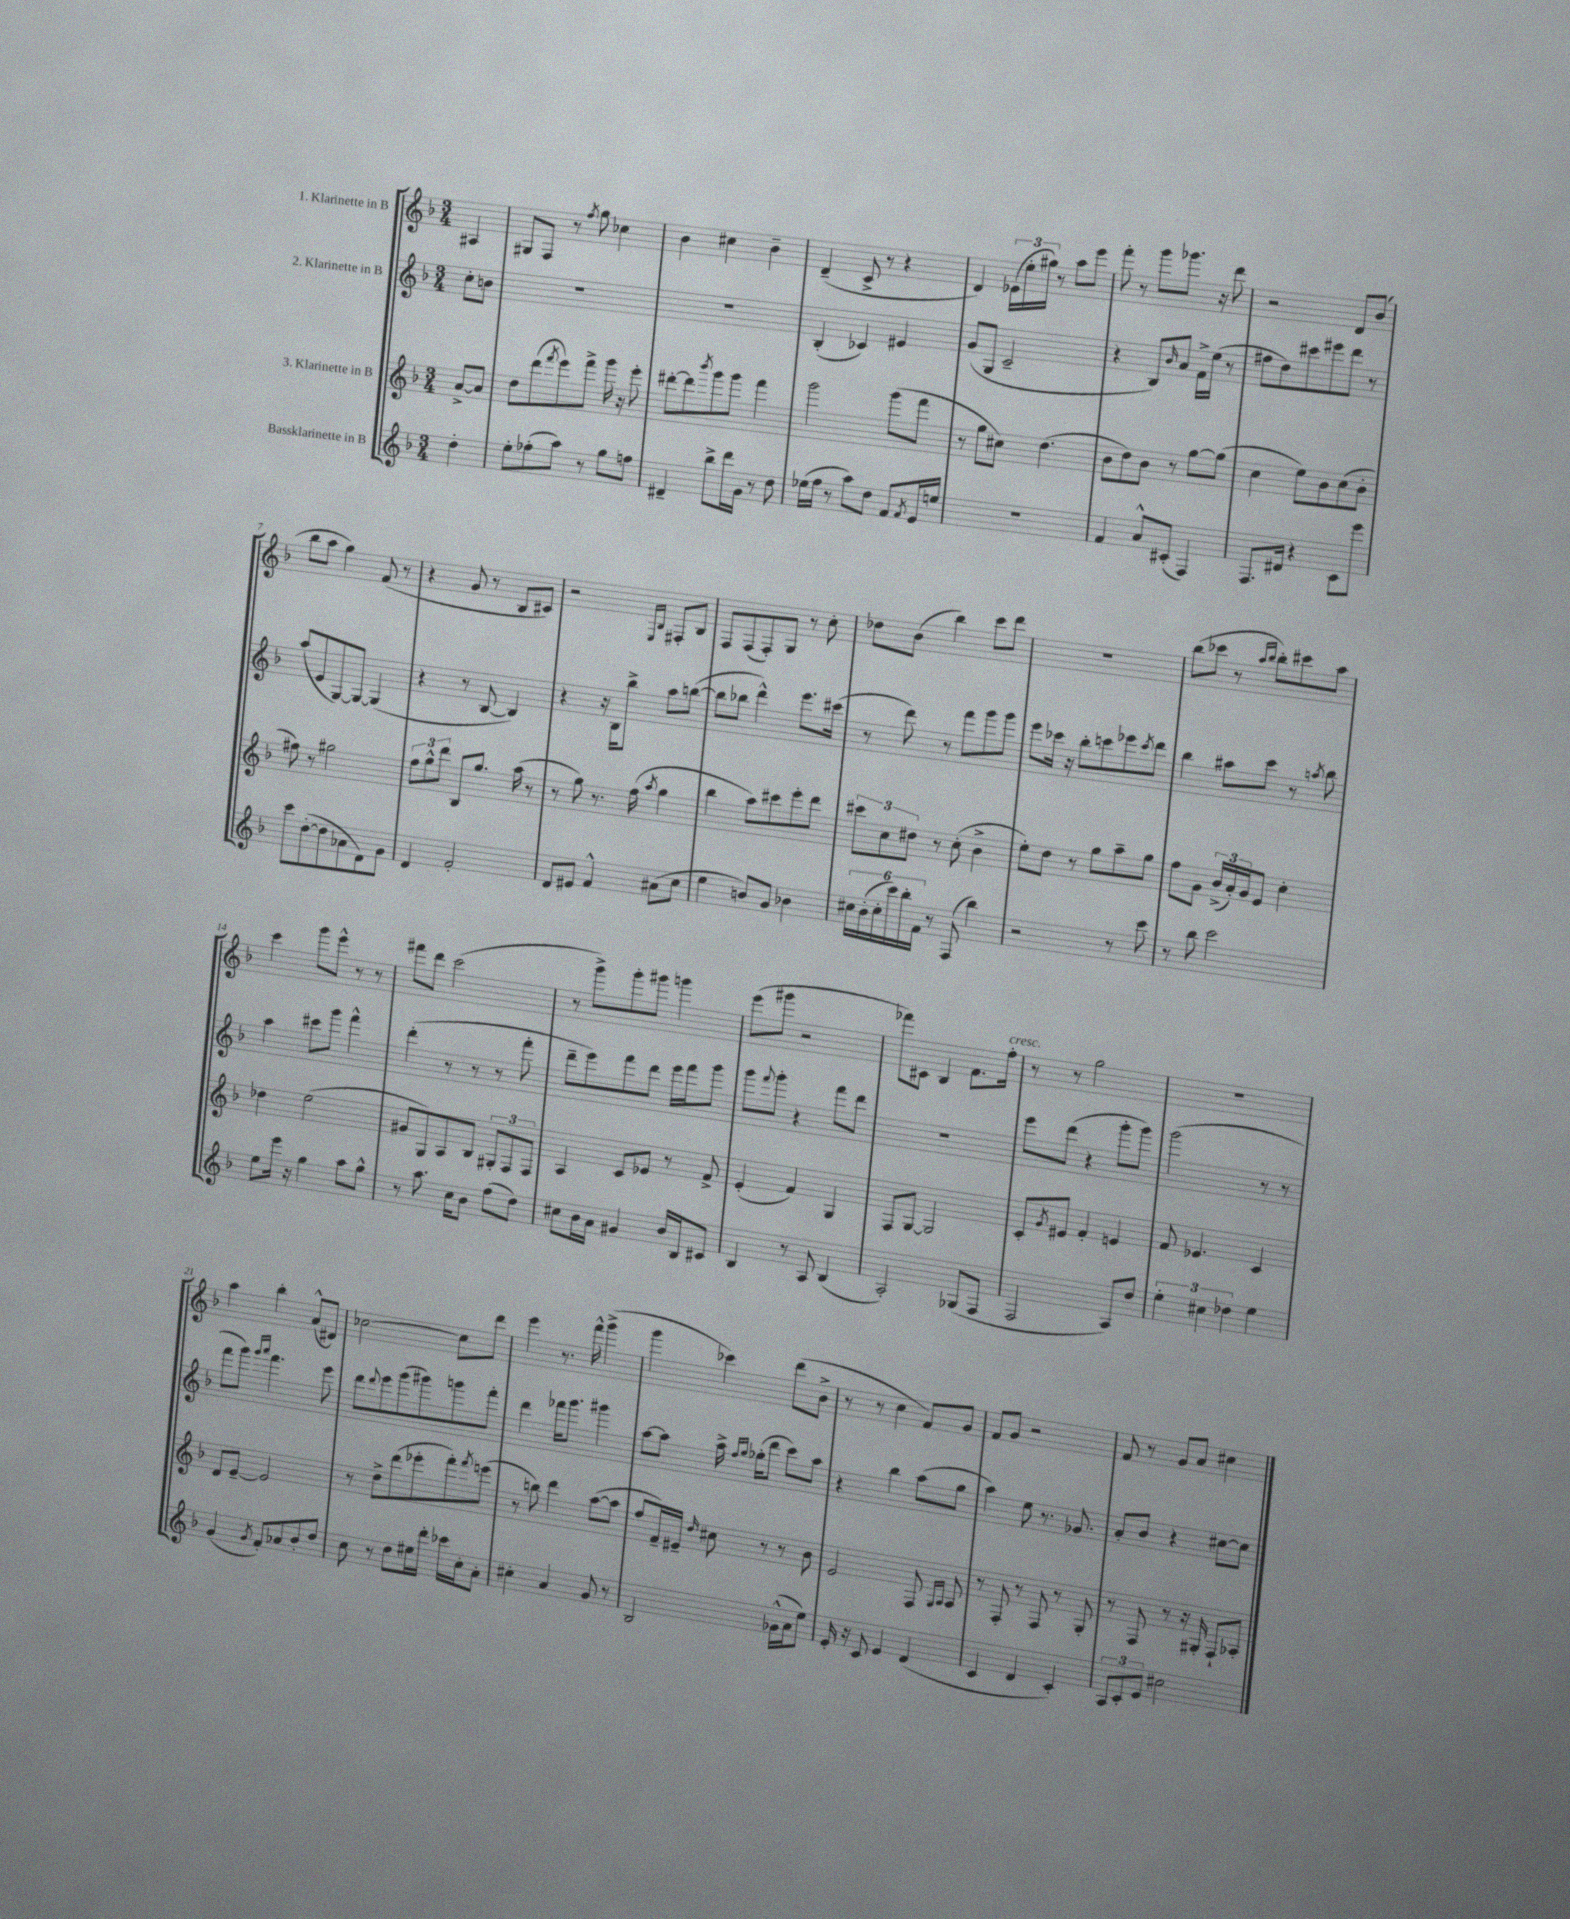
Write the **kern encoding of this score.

**kern	**kern	**kern	**kern
*part4	*part3	*part2	*part1
*staff4	*staff3	*staff2	*staff1
*I"Bassklarinette in B	*I"3. Klarinette in B	*I"2. Klarinette in B	*I"1. Klarinette in B
*clefG2	*clefG2	*clefG2	*clefG2
*k[b-]	*k[b-]	*k[b-]	*k[b-]
*M3/4	*M3/4	*M3/4	*M3/4
=	=	=	=
4dd'\	[8a^/L	8cc'\L	4A#X/
.	8a/J]	8bn\J	.
=1	=1	=1	=1
8ee'\L	8dd\L	2.r	8G#X/L
(8ff-X'\	(8ddd\	.	8F/J
.	8qfff/	.	.
8aa\J)	8eee\)	.	8r
.	.	.	8qff/
8r	8fff^\J	.	8gg\
8gg\L	16ggg\	.	4cc-X\
.	16r	.	.
8ffn\J	8eee'\	.	.
=2	=2	=2	=2
4d#X~/	[8ddd#X'\L	2.r	4b-\
.	8ddd#\]	.	.
.	8qbbb-/	.	.
8bb-^\L	8ggg\	.	4cc#X\
16ddd\L	8ggg\J	.	.
16g\JJ	.	.	.
8r	4fff\	.	4b-~\
8dd\	.	.	.
=3	=3	=3	=3
(16ee-X\LL	2ggg\	(4B-'/	(4d~/
16ff\JJ	.	.	.
8r	.	.	.
8aa\L)	.	4c-X/)	8c^/
8dd\J	.	.	8r
8f/L	(8ggg\L	4e#X/	4r
8qf/	.	.	.
16e/L	8fff\J	.	.
16een/JJ	.	.	.
=4	=4	=4	=4
2.r	8r	(8g/L	4d/)
.	8gg\L	8G/J	.
.	8cc#X\J)	2c~/	(24e-X\LL
.	.	.	24ee'\
.	.	.	24gg#X\JJ)
.	(4.dd\	.	8r
.	.	.	8aa\L
.	.	.	8eee\J
=5	=5	=5	=5
4f/	8b-\L	4r	8fff'\
.	8dd\)	.	8r
8a^^/L	8b-\J	8B-/L)	8ggg\L
.	.	16qqb-/	.
(8c#X'/J	8r	8a/J	8.ggg-X\J
4F/)	[8gg\L	16f^\LL	.
.	.	(16ee\JJ	16r
.	(8gg\J]	8r	8ddd\
=6	=6	=6	=6
8.F/L	4cc\	8ff#X\L	2r
.	.	8dd\)	.
16d#X/Jk	.	.	.
4r	8ee\L)	8ccc#X\	.
.	8b-\	8eee#X\	.
8c\L	(8cc\	8ddd\J	8d/L
8eee\J	8b-'\J	8r	(8b-/J
!!LO:LB:g=z
=7	=7	=7	=7
8ccc\L	8ff#X\)	(8aa/L	8bb-\L
([8dd'\	8r	8e/	8aa\J
8dd\]	2gg#X\	[8G/)	4gg\)
8a-X\	.	8G/J_	.
8d\)	.	(4G/]	(8f/
8g\J	.	.	8r
=8	=8	=8	=8
4d/	12ff\L	4r	4r
.	12gg^^\	.	.
.	12ddd\J	.	.
2f'/	8B-/L	8r	8g/
.	8.gg/J	[8B-/	8r
.	.	4B-/])	8B-/L
.	(16aa\	.	.
.	8r	.	8c#X/J)
=9	=9	=9	=9
8d/L	8r	4r	2r
8e#X/J	8gg\)	.	.
4f^^/	8.r	16r	.
.	.	16B-\KL	.
.	.	8bb-^\J	.
.	(16ff\	.	.
.	.	.	16qqE/LL
.	8qaa/	.	16qqB-/JJ
(8a#X\L	4gg\	8aa\L	8F#X'/L
8cc\J	.	([8bbn\J	8B-/J
=10	=10	=10	=10
4ee\	4bb-\	8bb\L]	8F/L
.	.	8bb-X\J	(8F/
8bn/L)	8aa\L)	4ddd^^\)	8F'/)
8g/J	8ccc#X\	.	8G/J
4b-X\	8eee'\	8.eee\L	8r
.	8ddd\J	.	8cc'\
.	.	(16ccc#X\Jk	.
=11	=11	=11	=11
24cc#X\LL	12ccc#X\L	8r	8dd-X\L
(24b-'\	.	.	.
24cc#'\	12cc\	.	.
24ccc\)	.	8ddd\)	(8b-\J
24bb-'\	12dd#X\J	.	.
24f\JJ	.	.	.
8r	8r	8r	4bb-\)
(8F/	(8cc'\	8fff\L	.
4bb-\)	4b-^\	8ggg\	8ccc\L
.	.	8ggg\J	8ddd\J
=12	=12	=12	=12
2r	8ee'\L)	8eee\L	2.r
.	8dd\J	16ccc-X\Jk	.
.	.	16r	.
.	8r	8bb-'\L	.
.	8gg\L	8cccn\	.
8r	8aa~\	8eee-X\	.
.	.	8qccc/	.
8ccc\	8gg\J	8ddd\J	.
=13	=13	=13	=13
8r	8ff\L	4bb-\	(8bb-\L
8bb-\	8g\J	.	8ccc-X\J
2ccc\	(24b-^/LL	8aa#X\L	8r
.	24a'/)	.	.
.	24g/J	.	.
.	.	.	16qqaa/LL
.	.	.	16qqbb-/JJ
.	8e/J	8ccc\J	8bb-'\L)
.	4cc'\	8r	8ccc#X\
.	.	8qaan/	.
.	.	8bb-\	8aa\J
!!LO:LB:g=z
=14	=14	=14	=14
8ee\L	4dd-X\	4aa\	4ccc\
16eee\Jk	.	.	.
16r	.	.	.
4gg\	(2ee\	8ccc#X\L	8ggg\L
.	.	8ggg\J	8eee^^\J
8aa\L	.	4fff^^\	8r
8gg^^\J	.	.	8r
=15	=15	=15	=15
8r	8g#X/L	(4ddd'\	8fff#X\L
8.aa\	8G/)	.	8ddd\J
.	8A/	8r	(2ccc\
16cc\KL	.	.	.
8b-\J	8B-/J	8r	.
(8ff\L	12G#X'/L	8r	.
.	12F/	.	.
8dd\J)	.	8fff'\	.
.	12F/J	.	.
=16	=16	=16	=16
8cc#X\L	4A/	8ddd~\L	8r
16b-\L	.	8eee\)	8ggg^\L)
16a\JJ	.	.	.
4g#X/	8c/L	8fff\	8ggg'\
.	8e-X/J	8ddd\J	8ggg#X\J
16b-/LL	8r	16eee\LL	4gggn\
16B-/J	.	16fff\J	.
8c#X/J	8f^/	8ggg\J	.
=17	=17	=17	=17
4B-/	(4e'/	8ggg\L	(8eee\L
.	.	8qqfff/	.
.	.	8ggg'\J	8ggg#X\J
8r	4f/)	4r	2r
8A/	.	.	.
(4B-/	4G/	8fff\L	.
.	.	8ddd\J	.
=18	=18	=18	=18
2A'/)	8F/L	2.r	8fff-X\L)
.	[8G/J	.	8c#X\J
.	2G/]	.	4B-/
(8G-X/L	.	.	8.f\L
8F/J	.	.	.
!	!	!	!LO:TX:a:i:t=cresc.
.	.	.	16ff'\Jk
=19	=19	=19	=19
2F/	8c'/L	8eee\L	8r
.	8qg/	.	.
.	8e#X/J	(8ddd\J	8r
.	4f'/	4r	2gg\
8A/L)	4en/	8ggg'\L	.
8dd/J	.	8ggg\J)	.
=20	=20	=20	=20
6ee'\	8f/	(2ggg\	2.r
.	4.e-X/	.	.
6cc#X\	.	.	.
6dd-X\	.	.	.
4ee\	4c/	8r	.
.	.	8r	.
!!LO:LB:g=z
=21	=21	=21	=21
(4g/	8d/L	8fff\L	4aa\
.	[8e~/J	8ggg\J)	.
.	.	16qqggg/LL	.
8qg/	.	16qqaaa/JJ	.
8f'/L)	2e/]	4.fff\	4bb-'\
8a-X/	.	.	.
8b-'/	.	.	(8a^^/L
8dd/J	.	8eee\	8d#X/J)
=22	=22	=22	=22
8cc\	8r	8ddd\L	[2cc-X\
.	.	8qqddd/	.
8r	8dd^\L	8eee\	.
8dd\L	(8ddd\	(8ggg\	.
16ee#X\L	8eee-X'\	8ggg#X\)	.
16ddd'\JJ	.	.	.
16ccc-X\LL	8fff'\)	8gggn\	8cc-\L]
16cc'\J	.	.	.
.	8qfff/	.	.
8a'\J	(8eeen\J	8fff'\J	8ddd\J
=23	=23	=23	=23
4cc#X'\	8r	4ddd\	4eee\
.	8bbn\)	.	.
4a/	4ddd\	16fff-X\KL	8.r
.	.	8.ggg\J	.
.	.	.	16fff^^\
8g/	([8aa\L	4ggg#X\	(4ggg^\
8r	8aa\J]	.	.
=24	=24	=24	=24
2B-/	8ff/L	[8aa\L	4ggg\
.	16f~/L)	8aa\J]	.
.	16e#X~/JJ	.	.
.	16qqdd/	.	.
.	8cc#X\	16aa^\	4ccc-X\)
.	.	16qqff/LL	.
.	.	16qqgg/JJ	.
.	.	(16gg-X'\KL	.
.	8r	8ddd\J	.
(16g-X^^\LL	8r	8ccc\L)	(8ddd\L
16a\J	.	.	.
8ee\J)	8b-\	8aa\J	8b-^\J
=25	=25	=25	=25
16e'/	2e/	4r	8r
16r	.	.	.
8c/	.	.	8r
4e/	.	4bb-\	4cc\
(4d/	8F/	(8aa\L	8f/L)
.	16qqG/LL	.	.
.	16qqA/JJ	.	.
.	8A/	8gg\J	8g/J
=26	=26	=26	=26
4c/	8r	4aa\)	8f/L
.	8F'/	.	8g/J
4d/	8r	8ee\	2r
.	8F/	8.r	.
4c'/)	8r	.	.
.	.	8.g-X/	.
.	8G'/	.	.
=27	=27	=27	=27
12A/L	8r	8a'/L	8f/
12c'/	.	.	.
.	8F/	8b-/J	8r
12e/J	.	.	.
2cc#X\	8r	4r	8g/L
.	16r	.	8a/J
.	16G#X'/	.	.
.	8F`/L	[8cc#X\L	4cc#X\
.	8A-X'/J	8cc#\J]	.
==	==	==	==
*-	*-	*-	*-
